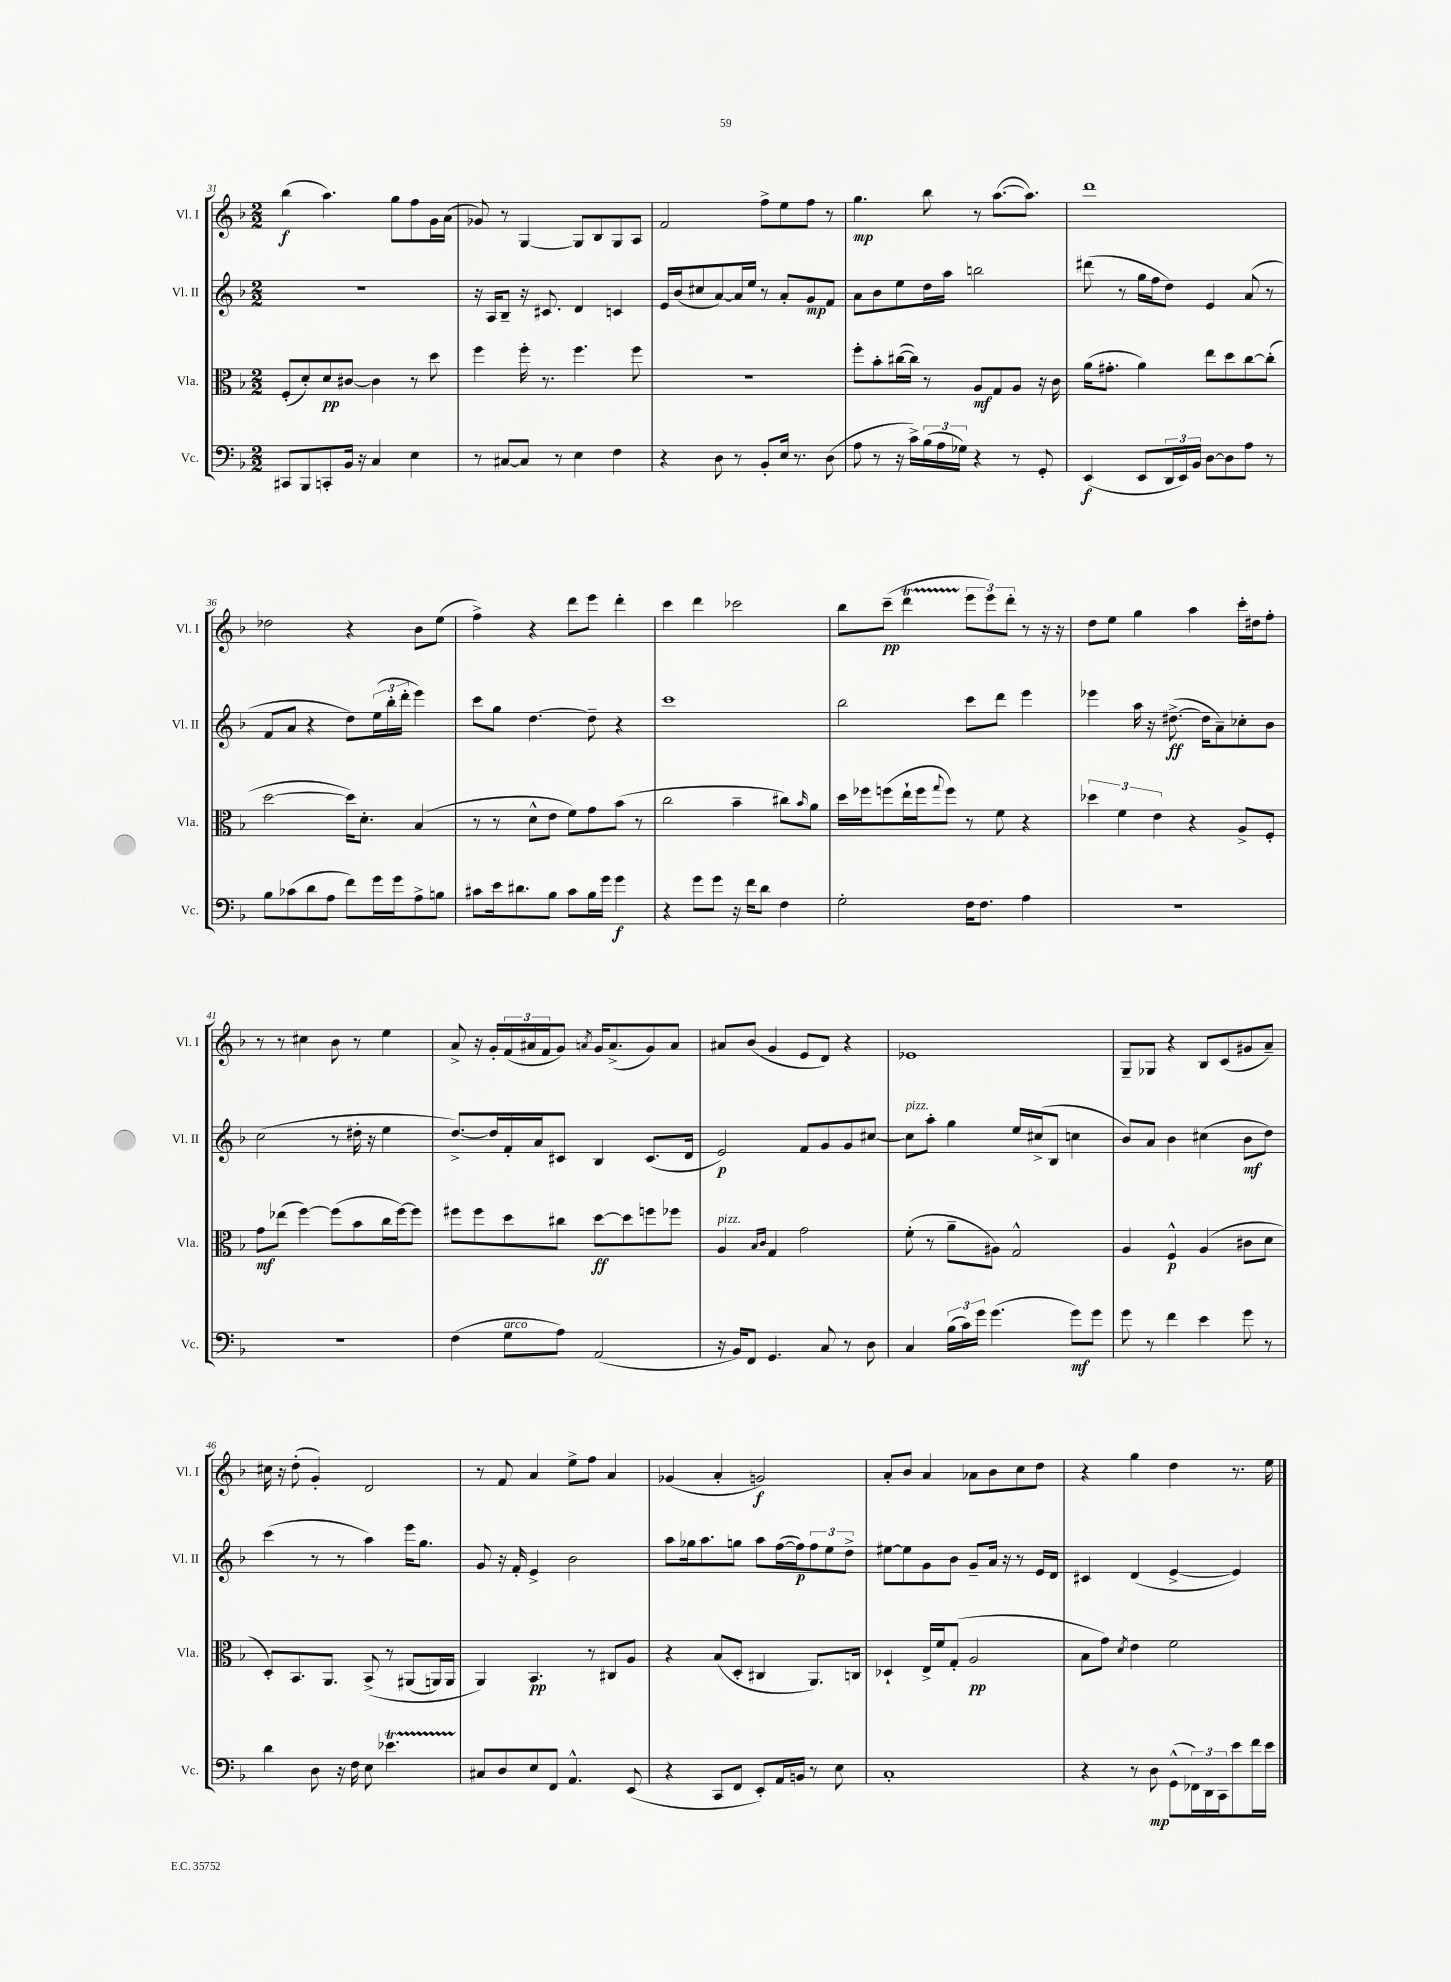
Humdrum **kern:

**kern	**kern	**kern	**kern
*staff4	*staff3	*staff2	*staff1
*clefF4	*clefC3	*clefG2	*clefG2
*k[b-]	*k[b-]	*k[b-]	*k[b-]
*M2/2	*M2/2	*M2/2	*M2/2
8CC#/L	(8F'/L	1r	(4bb-\
8BBB-/	8d'/)	.	.
8CC'/	8d/	.	4.aa\)
16BB-/Jk	[8c#/J	.	.
16r	.	.	.
4C/	4c#\]	.	.
.	.	.	8gg\L
4E\	8r	.	8ff\
.	8dd\	.	16g\L
.	.	.	(16a\JJ
=	=	=	=
8r	4ff\	16r	8g-/)
.	.	16A/LK	.
[8C#/L	.	8B-~/J	8r
8C#/]J	16ff'\	16r	[4G/
.	8.r	8.c#/	.
8r	.	.	.
4E\	4.ff\	4d/	8G/]L
.	.	.	8B-/
4F\	.	4c/	8G/
.	8ff\	.	8A/J
=	=	=	=
4r	1r	16e/LL	2f/
.	.	(16b-/J	.
.	.	8cc#/	.
8D\	.	[8a/)	.
8r	.	16a/]L	.
.	.	16ee/JJ	.
8BB-'/L	.	8r	8ff^\L
16E/Jk	.	8a'/L	8ee\
8.r	.	.	.
.	.	8g/	8ff\J
(8D\	.	8f/J	8r
=	=	=	=
8A\	8ff'\L	8a\L	4.gg\
8r	8b-'\	8b-\	.
16r	([16cc#\L	8ee\	.
16c^\LL)	16cc#\]JJ)	.	.
(24B-\	8r	16dd\L	8bb-\
24A\	.	.	.
.	.	16aa\JJ	.
24G-\JJ)	.	.	.
4r	8A/L	2bb\	8r
.	8G/	.	([8.aa\L
8r	8A/J	.	.
.	.	.	8.aa\]J)
8GG'/	16r	.	.
.	16c\	.	.
=	=	=	=
(4EE/	(16a\LK	(8ddd#\	1ddd
.	8.g#'\J	.	.
.	.	8r	.
8EE/L	4a\)	16gg\LL	.
.	.	16ff\J	.
24DD/L	.	8dd\J)	.
24EE/)	.	.	.
24BB-/JJ	.	.	.
[8D\L	8ee\L	4e/	.
8D\]	8dd\	.	.
8A\J	[8cc\	(8a/	.
8r	(8cc'\]J	8r	.
=	=	=	=
8B-\L	[2dd\	8f/L	2dd-\
(8c-\	.	8a/J	.
8d\	.	4r	.
8A\J	.	.	.
8f\L)	16dd\]LK)	8dd\L)	4r
.	8.d'\J	.	.
16g\L	.	(24ee\L	.
.	.	24bb-'\	.
16g\J	.	.	.
.	.	24ddd'\JJ	.
8A^\	(4B-/	4eee\)	8b-\L
8B\J	.	.	(8ee\J
=	=	=	=
8c#\L	8r	8ccc\L	4ff^\)
16e\k	8r	8gg\J	.
8.d#\	.	.	.
.	8d^^\L	[4.dd\	4r
8B-\J	8e\J	.	.
8c#\L	8f\L)	.	8ddd\L
16B-\L	8g\	8dd~\]	8eee\J
16g\JJ	.	.	.
4g\	(8b-\J	4r	4ddd'\
.	8r	.	.
=	=	=	=
4r	2cc\	1ccc	4ccc\
8g\L	.	.	4ddd\
8g\J	.	.	.
16r	4b-~\	.	2ccc-\
16f\LK	.	.	.
8d\J	.	.	.
4F\	8cc#\L)	.	.
.	16qqb-/	.	.
.	8a\J	.	.
=	=	=	=
2G'\	16dd\LL	2bb-\	8bb-\L
.	16ff-\J	.	.
.	(8ff\	.	(8ccc~\J
.	16ee`\L	.	4ddd\
.	16ff\J	.	.
.	8qqgg/	.	.
.	8ff\J)	.	.
16F\LK	8r	8ccc\L	12eee\L
8.F\J	.	.	.
.	.	.	12eee\)
.	8f\	8ddd\J	.
.	.	.	12ddd'\J
4A\	4r	4eee\	8r
.	.	.	16r
.	.	.	16r
=	=	=	=
1r	6dd-\	4eee-\	8dd\L
.	.	.	8ee\J
.	6f\	.	.
.	.	16aa\	4gg\
.	.	16r	.
.	6e\	.	.
.	.	([8.dd#^\	.
.	4r	.	4aa\
.	.	16dd#\]LK	.
.	.	8a~\)	.
.	8A^/L	8cc-'\	16ccc'\LL
.	.	.	16dd#\J
.	8F'/J	8b-\J	8ff'\J
=	=	=	=
1r	8g\L	(2cc\	8r
.	(8ee-\J	.	8r
.	[4ff\)	.	4cc#\
.	(8ff\]L	8r	8b-\
.	8b-\	16dd#'\	8r
.	.	16r	.
.	16cc\L	4ee\	4ee\
.	[16ff\J)	.	.
.	8ff\]J	.	.
=	=	=	=
(4F\	8ff#\L	[8.dd^/L)	8a^/
.	8ff#\	.	16r
.	.	16dd/]L	16g'/LL
8G\L	8dd\	16f'/	(24f/
.	.	.	24a#/
.	.	16a/J	.
.	.	.	24f/J
8A\J)	8cc#\J	8c#/J	8g/J)
.	.	.	8qa/
(2AA/	[8dd\L	4B-/	16g/LK
.	.	.	(8.a^/
.	8dd\]	.	.
.	8ff\	(8.c#/L	8g/)
.	8ff-\J	.	8a/J
.	.	16d/Jk	.
=	=	=	=
16r	4A/	2e/)	8a#/L
16BB-/LK)	.	.	.
8FF/J	.	.	(8b-/J
.	16qqB-/LL	.	.
.	16qqc/JJ	.	.
4.GG/	4G/	.	4g/
.	2g\	8f/L	8e/L
8C/	.	8g/	8d/J)
8r	.	8g/	4r
8D\	.	[8cc#/J	.
=	=	=	=
4C/	(8f'\	8cc#\]L	1e-
.	8r	8aa'\J	.
(24B-\LL	8a~\L	4gg\	.
24c\)	.	.	.
24g\JJ	.	.	.
(4.g\	8A#\J)	.	.
.	2G^^/	16ee/LL	.
.	.	(16cc#^/J	.
.	.	8B-/J	.
8g\L)	.	4cc\	.
8g\J	.	.	.
=	=	=	=
8g\	4A/	8b-/L)	8G~/L
8r	.	8a/J	8G-/J
4f\	4F^^/	4b-\	4r
4e\	(4A/	(4cc#\	8B-/L
.	.	.	(8c/
8g\	8c#\L	8b-\L	8g#/
8r	8d\J	8dd\J)	8a~/J)
=	=	=	=
4d\	8D'/L)	(4ccc\	16cc#\
.	.	.	16r
.	8.BB-/	.	(8dd'\
8D\	.	8r	4g'/)
.	8.AA/J	.	.
16r	.	8r	.
16F\	.	.	.
8E\	&(8BB-^/	4aa\)	2d/
4.e-\	8r	.	.
.	(8AA#/L	16eee\LK	.
.	.	8.gg\J	.
.	16AA/L)	.	.
.	16AA/JJ	.	.
=	=	=	=
8C#/L	4AA/&)	8g/	8r
8D/	.	16r	8f/
.	.	16f'/	.
8E/	4.BB-/	4e^/	4a/
8FF/J	.	.	.
4.AA^^/	.	2b-\	8ee^\L
.	8r	.	8ff\J
.	8C#/L	.	4a/
(8EE/	8A/J	.	.
=	=	=	=
4r	4r	8aa\L	(4g-/
.	.	16gg-\k	.
.	.	8.aa\	.
8CC/L	(8B-/L	.	4a'/
8FF/J	8D'/J	8gg\J	.
8EE'/L)	4C#/	8aa\L	2g/)
16AA/L	.	([16ff\L	.
16BB/JJ	.	16ff\]J)	.
8r	8.AA/L)	12ff\	.
.	.	12ee\	.
8E\	.	.	.
.	.	12dd^\J	.
.	16C/Jk	.	.
=	=	=	=
1C'	4D-`/	[8ee#\L	8a'/L
.	.	8ee#\]	8b-/J
.	16E^/LL	8g\	4a/
.	16f/J	.	.
.	(8G'/J	8b-\J	.
.	2A/	8g~/L	8a-\L
.	.	16a/Jk	8b-\
.	.	16r	.
.	.	8r	8cc\
.	.	16e/LL	8dd\J
.	.	16d/JJ	.
=	=	=	=
4r	8B-\L	4c#/	4r
.	8g\J)	.	.
.	8qd/	.	.
8r	4e\	(4d/	4gg\
8D\	.	.	.
(8GG^^\L	2f\	[4e^/	4dd\
24FF-\L)	.	.	.
24DD\	.	.	.
24CC\J	.	.	.
8e\	.	4e/])	8.r
16f\L	.	.	.
16e\JJ	.	.	16ee\
==	==	==	==
*-	*-	*-	*-
